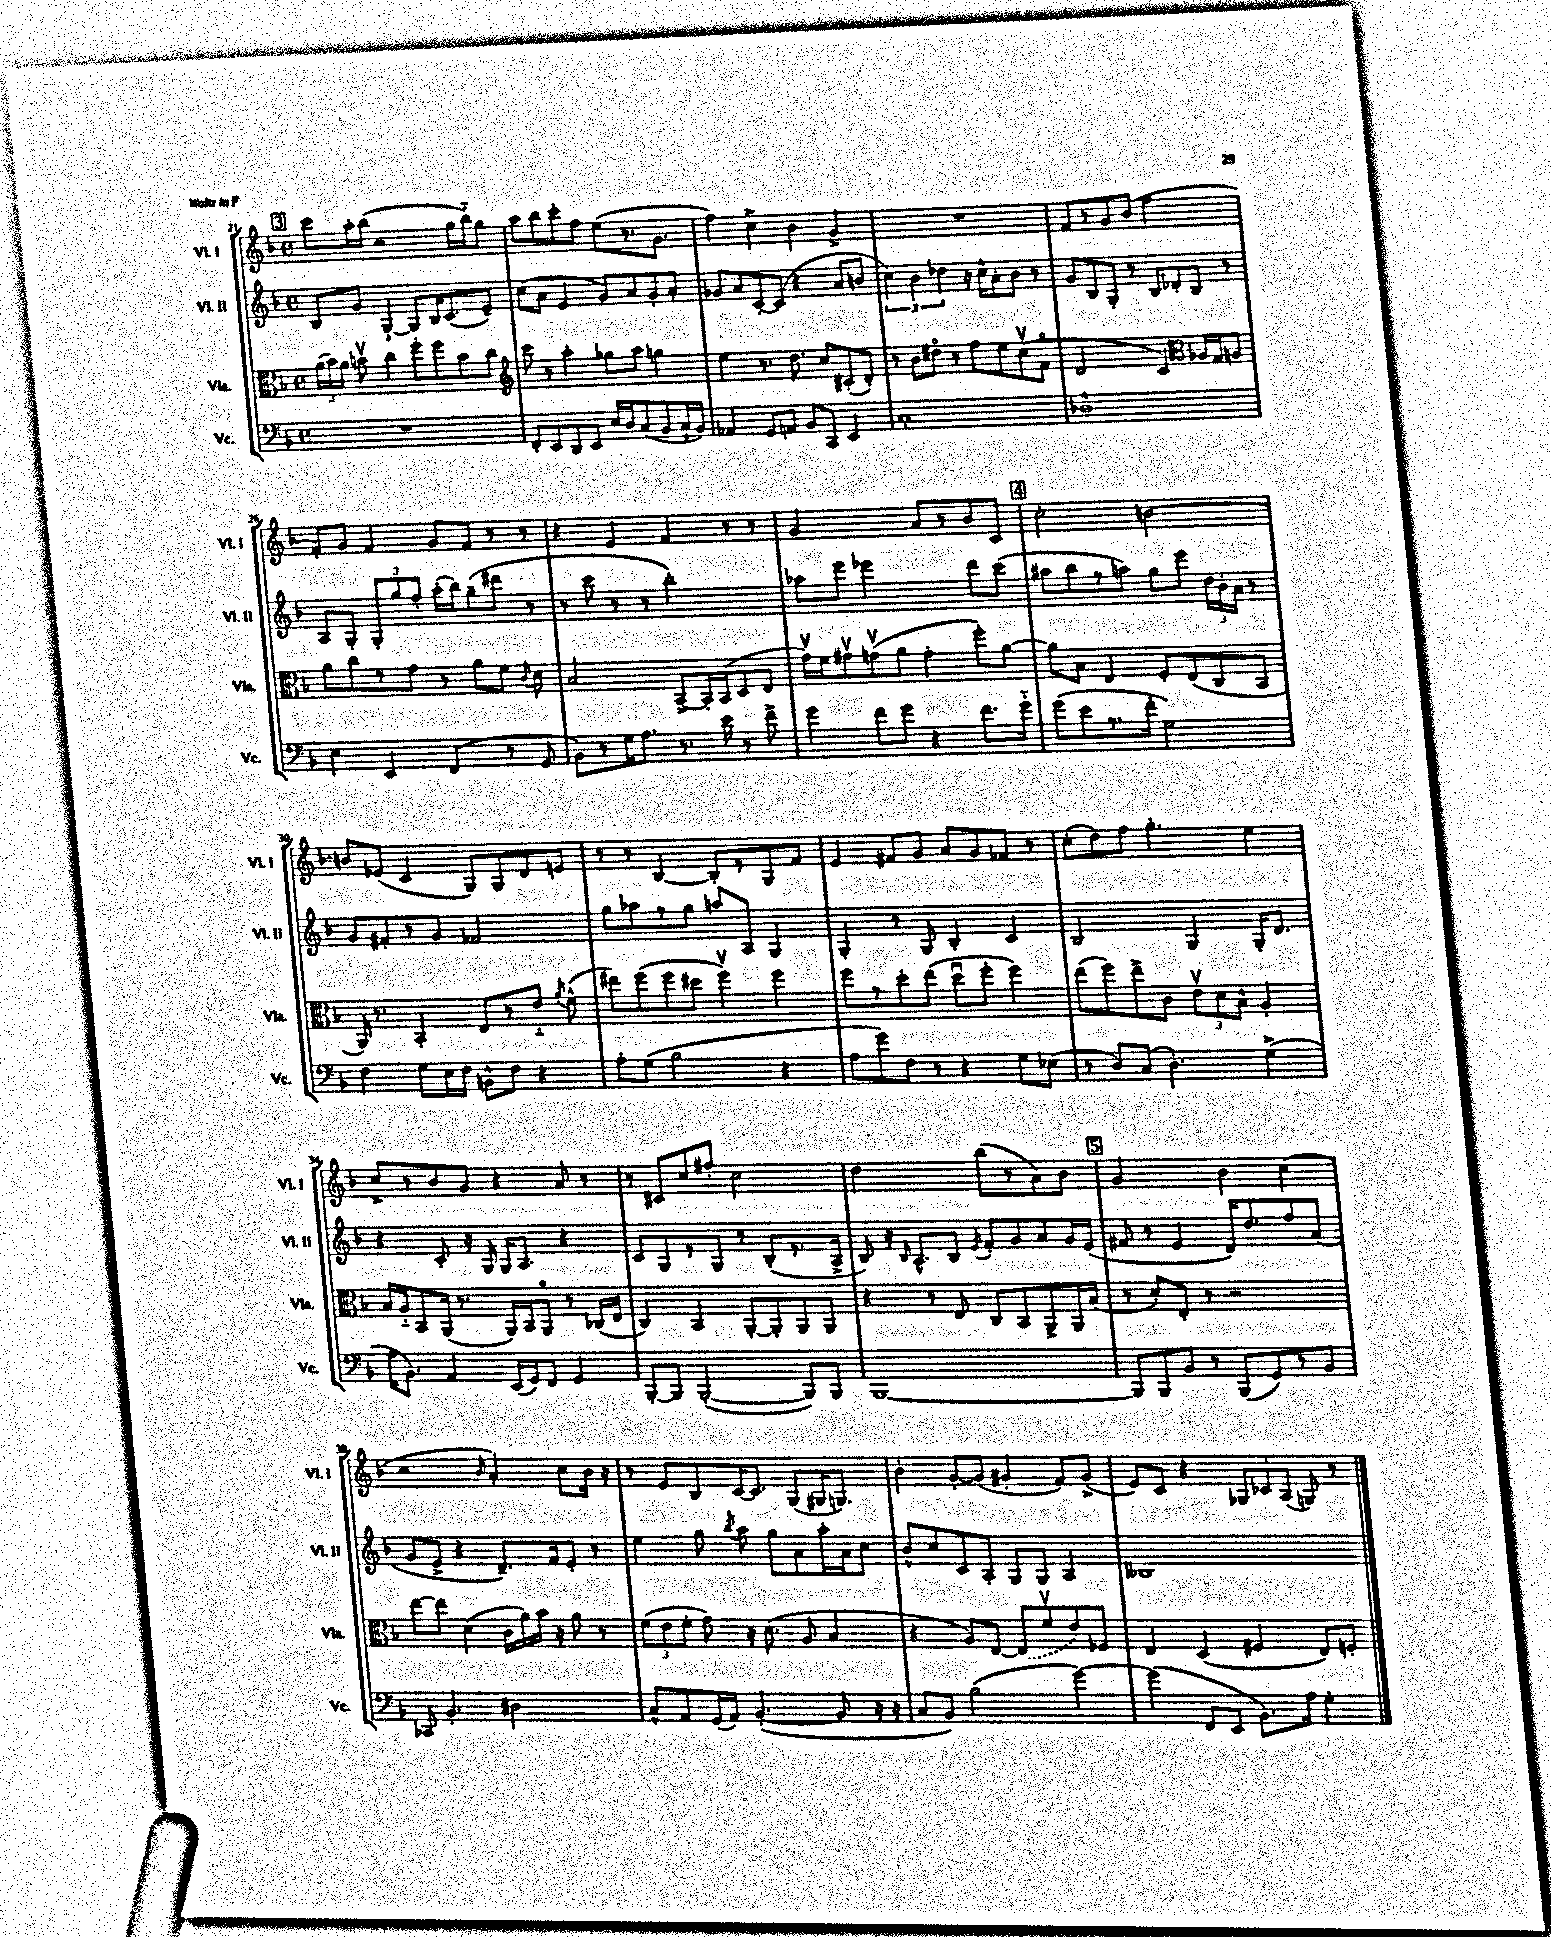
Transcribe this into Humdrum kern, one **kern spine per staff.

**kern	**kern	**kern	**kern
*staff4	*staff3	*staff2	*staff1
*clefF4	*clefC3	*clefG2	*clefG2
*k[b-]	*k[b-]	*k[b-]	*k[b-]
*M4/4	*M4/4	*M4/4	*M4/4
*met(c)	*met(c)	*met(c)	*met(c)
1r	(24a\LL	8B-/L	8ccc\L
.	24b-\)	.	.
.	24a\JJ	.	.
.	8bv\	8g/J	16aa'\L
.	.	.	(16bb-\JJ
.	4cc\	[4G`/	2r
.	8ff'\L	8G/]L	.
.	8ff\	16B-/K	.
.	.	(8.c/	.
.	8b\	.	16gg\LL
.	.	.	16bb-'~\J)
.	8cc\J	8e~/J)	8gg\J
=	=	=	=
*	*clefG2	*	*
8FF'/L	8ccc\	(8cc\L	8aa\L
8EE/	8r	8a\J	8bb-\
8DD/	4aa'\	4e/	8ccc'\
8EE/J	.	.	8ff\J
16E/LL	8gg-\L	8g/L)	(8ee\L
16D/J	.	.	.
(8C/	8aa\J	8a/	8.r
8BB-/	4gg\	8g'/	.
.	.	.	8.g\J
16C`/L	.	8a'/J	.
16BB-/JJ)	.	.	.
=	=	=	=
4AA-/	4ee\	8g-/L	4ff\)
.	.	8a/	.
8GG/L	8.r	[8c'/	4cc^\
8AA/J	.	(8c/]J	.
.	8.dd\	.	.
8BB-/L	.	4r	4b-\
8CC/J	8cc/L	.	.
4EE/	(8c#'/	8a/L	4g^/
.	8d'/J)	8b/J	.
=	=	=	=
1C'	8r	6cc\)	1r
.	8b-\L	.	.
.	.	6b-\	.
.	8dd#o\J	.	.
.	.	6dd-\	.
.	8r	.	.
.	8ff\L	16r	.
.	.	16cc^^\LK	.
.	8ee\	8a'\	.
.	(8ccv\	8b-\J	.
.	8fo\J	8r	.
=	=	=	=
1D-^^	2d/	8g/L	8f/L
.	.	8B-/	8r
.	.	8G'/J	8g/
.	.	8r	(8b-/J
.	4c/)	8B-/L	2ff\
.	.	8d-'/	.
*	*clefC3	*	*
.	16A-/LL	8B-/J	.
.	16G/J	.	.
.	8A/J	8r	.
=	=	=	=
4E\	8a\L	8A/L	8f'/L)
.	8cc\	8G'/J	8g/J
4EE/	8r	12G'/L	4f/
.	.	12gg/	.
.	8g\J	.	.
.	.	12ff'/J	.
(4FF/	8r	(16aa'\LL	8g/L
.	.	16bb-\J)	.
.	8a\L	(8gg~\	8f/J
8r	8f\J	8ddd#\J	8r
.	8qqc/	.	.
8GG/	8d\	8r	8r
=	=	=	=
8BB-\L)	2B-/	8r	4r
8r	.	8ccc\	.
16G\K	.	8r	4e/
8.A\J	.	.	.
.	.	8r	.
8.r	[8BB-^/L	2bb-'\)	4f/
.	16BB-'/]L	.	.
16e\	(16BB-/J	.	.
8r	8D/	.	8r
8f^\	8E/J	.	8r
=	=	=	=
4g\	16gv\LL)	8aa-\L	2g/
.	16f\J	.	.
.	8g#v\	8eee\J	.
8f\L	(8gv\	2eee-\	.
8g\J	8a\J	.	.
4r	4g'\	.	8a/L
.	.	.	8r
8.f\L	8ff'\L)	8ddd\L	8b-/
.	[8a\J	(8ccc\J	8c/J
16g'~\Jk	.	.	.
=	=	=	=
(8g\L	8a\]L	8aa#\L	2cc'\
8e\	8B-\J	8bb-\	.
8.r	4E/	8r	.
.	.	8aa\J)	.
16f'\Jk	.	.	.
2G\)	8F'/L	8gg\L	[2b\
.	(8E/	8eee\J	.
.	8C/	24dd\LL	.
.	.	24b-'\	.
.	.	24a\JJ	.
.	8BB-/J	8r	.
=	=	=	=
4F\	16AA/)	8g/L	8b/]L
.	8.r	.	.
.	.	8f#'/	(8e-/J
8G\L	4BB-'/	8r	4c/
16E\L	.	8g/J	.
16F\JJ	.	.	.
8BB^^\L	8E/L	2f-/	8G/L)
8F\J	8r	.	8G/
4r	8e'~/J	.	8d/
.	8qa/	.	.
.	(8f^^\	.	8e/J
=	=	=	=
8A'\L	8ee#\L)	8gg\L	8r
(8G\J	(8ff\	8aa-\	8r
2B-\	8ff\	8r	[4B-/
.	8dd#\J	8gg\J	.
.	4ffv\)	8aa/L	8B-'/]L
.	.	8A/J	8r
4r	4ff\	4G/	8G/
.	.	.	8f/J
=	=	=	=
8A\L	8ff\L	4G'/	4e/
8g\)	8r	.	.
8F\J	8dd'\	8r	8f#/L
8r	(8ee\J	8G/	8g/J
4r	8ddu\L	4B-'/	8a/L
.	8ff'\J	.	8g/
8G\L	4ff\)	4c/	8f-/J
(8E-\J	.	.	8r
=	=	=	=
8r	(8ee\L	2B-/	(8cc'\L
8D/L)	8ff\)	.	8dd\)
(8C/J	8ee^\	.	8ff\J
4.D'\)	8c\J	.	4.gg'\
.	12ev\L	4G/	.
.	12d\	.	.
.	12B-^^\J	.	.
(4G^\	4A'/	16G'/LK	4ee\
.	.	8.d/J	.
=	=	=	=
16A\LK	16B-/LL	4r	8cc^/L
8.BB-\J)	16A'~/J	.	.
.	8BB-/	.	8r
4AA/	(16AA/Jk	8c'/	8b-/
.	8.r	.	.
.	.	16r	8g/J
.	.	16G/	.
(16EE/LL	16AA/LL)	16G/LK	4r
16GG/J)	16BB-/J	8.A/J	.
8FF/J	8AAo/J	.	.
4GG/	8r	4r	8a/
.	(16C-/LL	.	8r
.	16E/JJ	.	.
=	=	=	=
[8BBB-'/L	4C/)	8c/L	8r
8BBB-/]J	.	8G/	8c#/L
([2BBB-'/	4BB-/	8r	8cc/
.	.	8G/J	8ff#'/J
.	[8AA'/L	8r	2cc\
.	8AA'/]	(8B-'/L	.
8BBB-/]L)	8AA/	8.r	.
8BBB-/J	8AA/J	.	.
.	.	16A^/Jk	.
=	=	=	=
[1BBB-	4r	8B-/)	2dd\
.	.	16r	.
.	.	16qqB-/	.
.	.	8.A^^/L	.
.	8r	.	.
.	8E/	8B-/J	.
.	.	8qe/	.
.	8C/L	8f'/L	(8bb-\L
.	8BB-/	8g/	8r
.	8AA^/	8a/	8a\)
.	16AA/L	16g/L	8b-\J
.	(16B-/JJ	(16e/JJ	.
=	=	=	=
8BBB-/]L	8r	8f#/	2g/
8BBB-/	8d'/L)	8r	.
8BB-/J	8E'/J	4e/	.
8r	8r	.	.
(8BBB-/L	2r	16d/LK)	4b-\
.	.	8.dd/	.
8GG/)	.	.	.
8r	.	8ff/	(4cc\
8BB-/J	.	(8a/J	.
=	=	=	=
8CC-/	[8ee\L	8g/L	2r
4.BB-'/	8ee\]J	8e^/J	.
.	(4d\	4r	.
.	.	.	16qqb-/
2D#\	16c\LL	8.d~/L)	4a'/)
.	16a\)	.	.
.	16b-\JJ	.	.
.	16r	16f/k	.
.	8a\	8e'/J	8cc\L
.	8r	8r	16b-\Jk
.	.	.	16r
=	=	=	=
8C^^/L	(12f\L	4ee\	8r
.	12e\	.	.
8AA/	.	.	8e/L
.	12f'\J	.	.
(16GG/L	8g\)	8gg\	8B-/
16AA/JJ)	.	.	.
.	.	8qbb-/	.
([4.BB-'/	16r	8aa\	[16c/K
.	(8.d\	.	8.c/]J
.	.	8gg\L	.
.	8A/	8a\	(8G/L
8BB-/]	4B-/	16aa'\L	16G#/K
.	.	16a\J	8.G/J)
16r	.	8cc\J	.
16r	.	.	.
=	=	=	=
8C/L	4r	8b-^^/L	4b-'\
8BB-/J)	.	8cc/	.
(2B-\	8A/L)	8c/	[8g'/L
.	[8E/J	8A'/J	(8g/]J
.	(8E/]L	8G/L	4g#'/
.	8fv/	8G/J	.
[4g\)	8e/)	4A/	8f/L)
.	8F-/J	.	(8g#^/J
=	=	=	=
(4g\]	4E/	1B--	8e/L)
.	.	.	8c/J
8FF/L	(4D/	.	4r
8EE/J	.	.	.
8.BB-\L)	4F#/	.	12G-/L
.	.	.	12c-/
.	.	.	(12A/J
16A\Jk	.	.	.
4G'\	8E/L)	.	8G/)
.	8F'/J	.	8r
==	==	==	==
*-	*-	*-	*-
